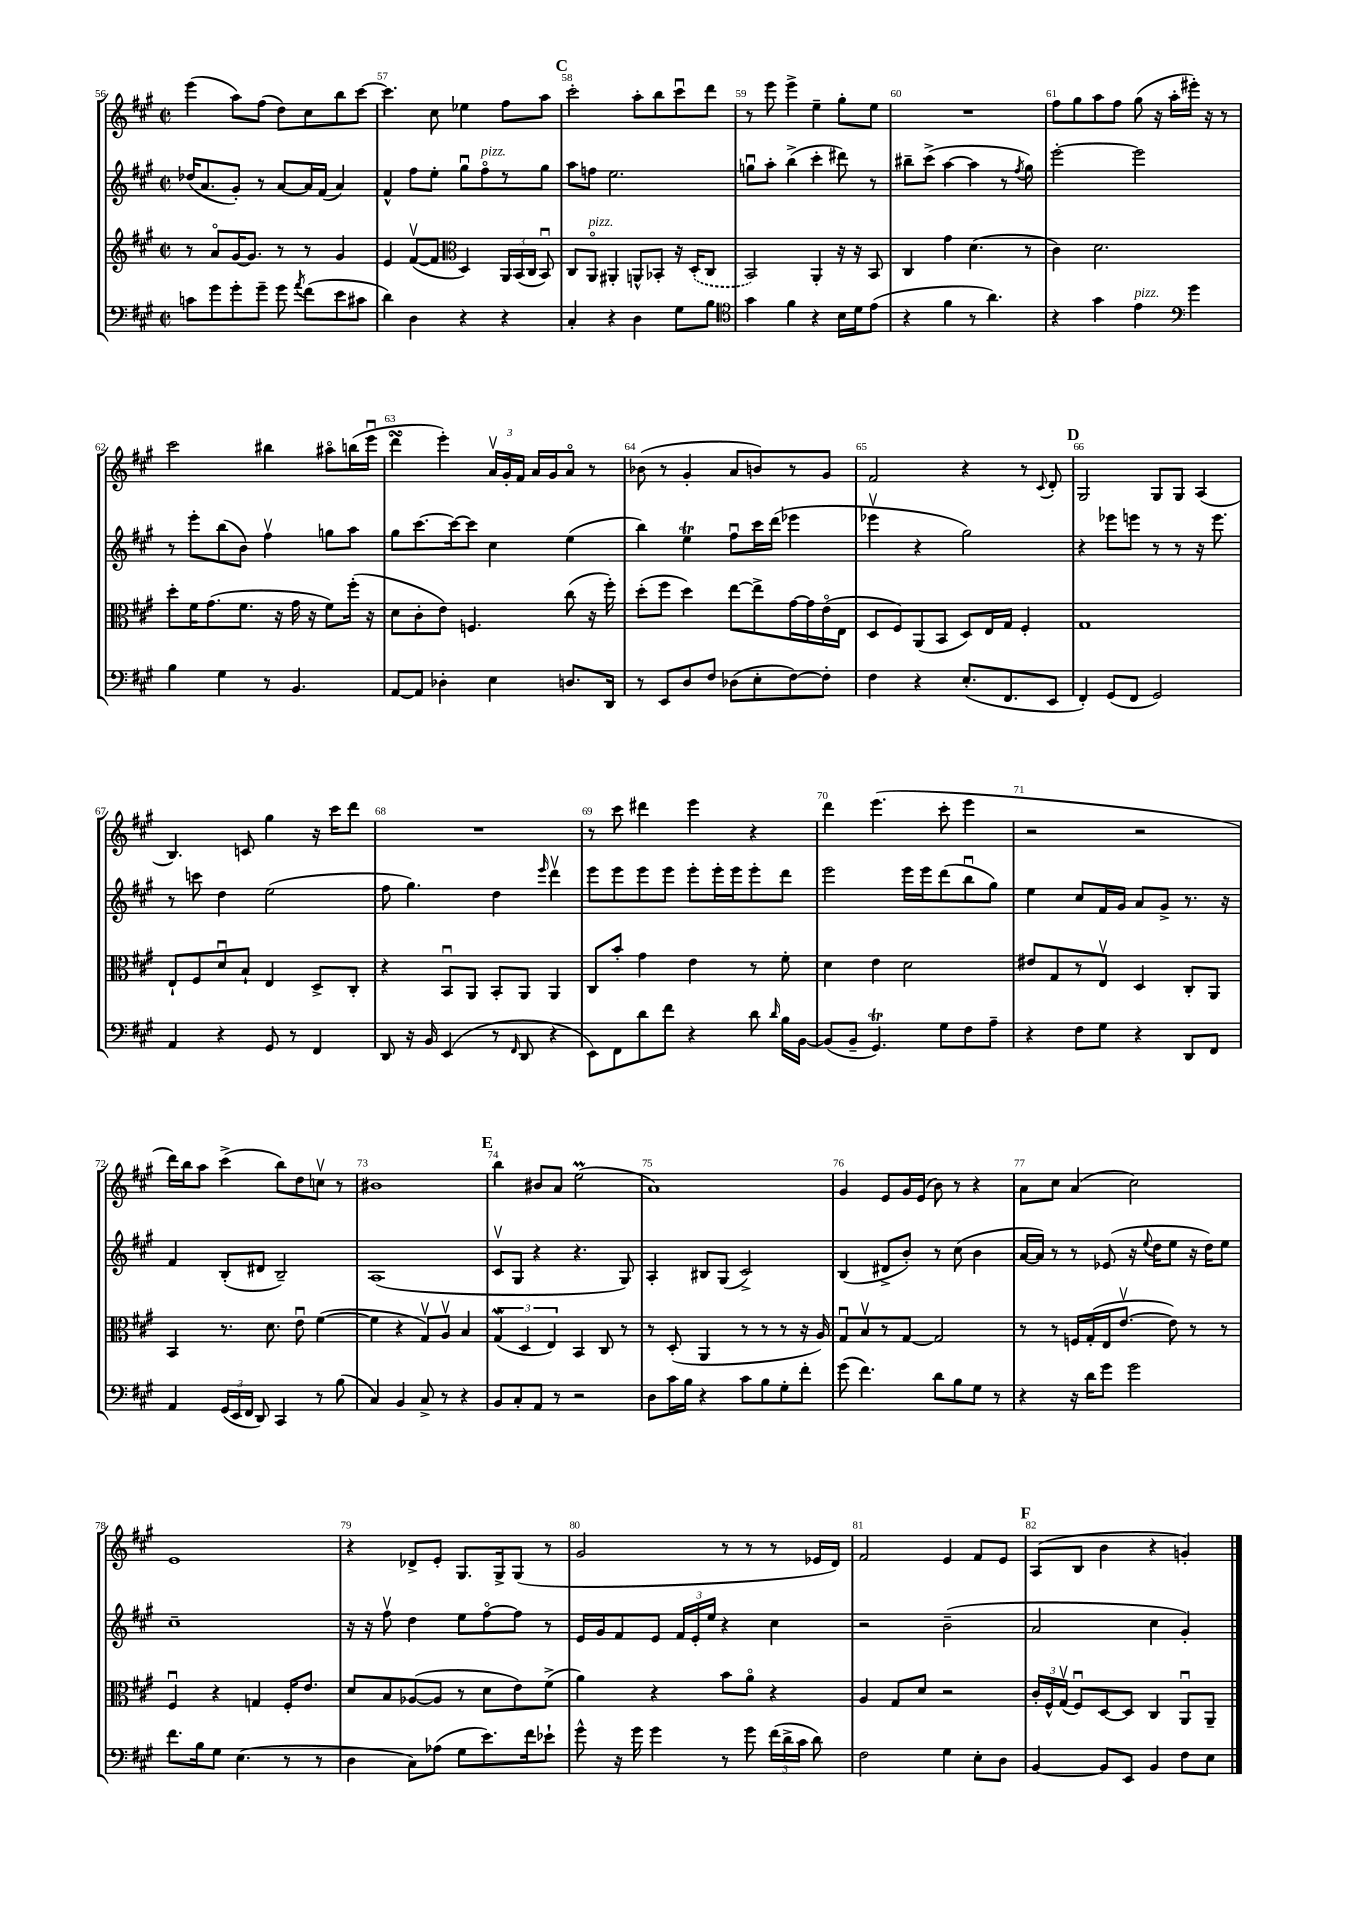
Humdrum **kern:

**kern	**kern	**kern	**kern
*staff4	*staff3	*staff2	*staff1
*clefF4	*clefG2	*clefG2	*clefG2
*k[f#c#g#]	*k[f#c#g#]	*k[f#c#g#]	*k[f#c#g#]
*M2/2	*M2/2	*M2/2	*M2/2
*met(c|)	*met(c|)	*met(c|)	*met(c|)
8c\L	8r	(16dd-/LK	(4eee\
.	.	8.a/	.
8g#\	8ao/L	.	.
8g#'\	[16g#/K	8g#'/J)	8aa\L)
.	8.g#/]J	.	.
8g#~\J	.	8r	(8ff#\J
8g#\	8r	[8a/L	8dd\L)
8qa/	.	.	.
(8f#\L	8r	16a/]L	8cc#\
.	.	(16f#/JJ	.
8e\	4g#/	4a/)	8bb\
8c#\J	.	.	[8ccc#\J
=	=	=	=
4d\)	4e/	4f#^^/	4.ccc#\]
4D\	([8f#v/L	8ff#\L	.
.	8f#/]J	8ee'\J	8cc#\
*	*clefC3	*	*
4r	4D/)	8gg#u\L	4ee-\
.	.	8ff#o\	.
4r	24AA/LL	8r	8ff#\L
.	(24BB/	.	.
.	24C#/JJ	.	.
.	8BBu/)	8gg#\J	8aa\J
=	=	=	=
4C#'/	8C#/L	8aa\L	2ccc#'\
.	8AAo/J	8ff\J	.
4r	4AA#'/	2.ee\	.
4D\	8AA^^/L	.	8aa'\L
.	8BB-'/J	.	8bb\
8G#\L	16r	.	8ccc#u\
.	(16D'/LK	.	.
8B\J	8C#/J	.	8ddd\J
=	=	=	=
*clefC4	*	*	*
4g#\	2BB/)	8ggu\L	8r
.	.	8aa'\J	8eee\
4f#\	.	(4bb^\	4eee^\
4r	4AA'/	4ccc#'\	4ee~\
16B\LL	16r	8ddd#\)	8gg#'\L
16d\J	16r	.	.
(8e\J	8BB/	8r	8ee\J
=	=	=	=
4r	4C#/	8bb#~\L	1r
.	.	(8ccc#^\J	.
4f#\	4g#\	[4aa\	.
8r	(4.d\	4aa\]	.
4.a\)	.	.	.
.	.	8r	.
.	.	8qff#/	.
.	8r	8gg#\)	.
=	=	=	=
4r	4c#\)	[2eee'\	8ff#\L
.	.	.	8gg#\
4g#\	2.d\	.	8aa\
.	.	.	8ff#\J
4e\	.	2eee\]	(8gg#\
.	.	.	16r
.	.	.	16aa'\LL
*clefF4	*	*	*
4g#\	.	.	16eee#'\JJ)
.	.	.	16r
.	.	.	8r
=	=	=	=
4B\	8dd'\L	8r	2ccc#\
.	16f#\K	8eee'\L	.
.	(8.g#\	.	.
4G#\	.	(8bb\	.
.	8.f#\J	8b\J)	.
8r	.	4ff#v\	4bb#\
.	16r	.	.
4.BB/	16g#\	.	.
.	16r	.	.
.	8f#\L)	8gg\L	8aa#o\L
.	(16ff#'\Jk	8aa\J	(16bb\L
.	16r	.	16eeeu\JJ
=	=	=	=
[8AA/L	8d\L	8gg#\L	4ddd\
8AA/]J	8c#'\	[8.ccc#\	.
4D-'\	8e\J)	.	4eee'\)
.	.	16ccc#\_k	.
.	4.F/	8ccc#\]J	.
4E\	.	4cc#\	24av/LL
.	.	.	24g#'/
.	.	.	24f#/JJ
.	.	.	16a/LL
.	.	.	16g#/J
8.D/L	(8cc#\	(4ee\	8ao/J
.	16r	.	8r
16DD/Jk	16ff#'\)	.	.
=	=	=	=
8r	(8dd'\L	4bb\)	(8b-\
8EE/L	8ff#\J	.	8r
8D/	4dd\)	4ee\	4g#'/
8F#/J	.	.	.
(8D-\L	[8ee\L	8ff#u\L	8a/L
8E'\	8ee^\]	16ccc#\L	8b/)
.	.	(16ddd\JJ	.
[8F#\)	[16g#\L	4eee-\	8r
.	16g#\]	.	.
8F#'\]J	(16eo\	.	8g#/J
.	16E\JJ	.	.
=	=	=	=
4F#\	8D/L	4eee-v\	2f#/
.	8F#/)	.	.
4r	(8AA/	4r	.
.	8BB/J	.	.
(8.E'/L	8D/L)	2gg#\)	4r
.	16E/L	.	.
8.FF#/	16G#/JJ	.	.
.	4F#'/	.	8r
.	.	.	8qqc#/
8EE/J	.	.	8d'/
=	=	=	=
4FF#'/)	1G#	4r	2G#/
(8GG#/L	.	8eee-\L	.
8FF#/J	.	8eee\J	.
2GG#/)	.	8r	8G#/L
.	.	8r	8G#/J
.	.	16r	(4A/
.	.	8.eee\	.
=	=	=	=
4AA/	8E`/L	8r	4.B/)
.	8F#/	8ccc\	.
4r	8du/	4dd\	.
.	8B`/J	.	8c/
8GG#/	4E/	(2ee\	4gg#\
8r	.	.	.
4FF#/	8D^/L	.	16r
.	.	.	16ccc#\LK
.	8C#'/J	.	8ddd\J
=	=	=	=
8DD/	4r	8ff#\	1r
16r	.	4.gg#\)	.
16BB/	.	.	.
(4EE/	8BBu/L	.	.
.	8AA/J	.	.
8r	8BB'/L	4dd\	.
16qqFF#/	.	.	.
8DD/	8AA/J	.	.
.	.	16qqeee/	.
4r	4AA/	4dddv\	.
=	=	=	=
8EE\L)	8C#/L	8eee\L	8r
8FF#\	8b'/J	8eee\	8ccc#\
8d\	4g#\	8eee\	4ddd#\
8f#\J	.	8eee\J	.
4r	4e\	8eee'\L	4eee\
.	.	16eee'\L	.
.	.	16eee\J	.
8d\	8r	8eee'\	4r
16qqd/	.	.	.
16B\LL	8f#'\	8ddd\J	.
[16BB\JJ	.	.	.
=	=	=	=
(8BB/]L	4d\	2eee\	4ddd\
8BB~/J	.	.	.
4.GG#/)	4e\	.	(4.eee\
.	2d\	16eee\LL	.
.	.	16eee\J	.
8G#\L	.	(8ddd\	8ccc#'\
8F#\	.	8bbu\	4eee\
8A~\J	.	8gg#\J)	.
=	=	=	=
4r	8e#/L	4ee\	2r
.	8G#/	.	.
8F#\L	8r	8cc#/L	.
8G#\J	8Ev/J	16f#/L	.
.	.	16g#/JJ	.
4r	4D/	8a/L	2r
.	.	8g#^/J	.
8DD/L	8C#'/L	8.r	.
8FF#/J	8AA/J	.	.
.	.	16r	.
=	=	=	=
4AA/	4BB/	4f#/	16ddd\LL)
.	.	.	16bb\J
.	.	.	8aa\J
(24GG#/LL	8.r	(8B'/L	(4ccc#^\
24EE/	.	.	.
24FF#/JJ	.	.	.
8DD/)	.	8d#/J	.
.	8.d\	.	.
4CC#/	.	2B~/)	8bb\L)
.	8eu\	.	8dd\
8r	([4f#\	.	8ccv\J
(8B\	.	.	8r
=	=	=	=
4C#/)	4f#\]	(1A	1b#
4BB/	4r	.	.
8C#^/	8G#v/L)	.	.
8r	8Av/J	.	.
4r	4B/	.	.
=	=	=	=
8BB/L	(6G#/	8c#v/L	4bb\
8C#'/	.	8G#/J	.
.	6D/	.	.
8AA/J	.	4r	8b#/L
.	6E/)	.	.
8r	.	.	8a/J
2r	4BB/	4.r	(2ee\
.	8C#/	.	.
.	8r	8G#/)	.
=	=	=	=
8D\L	8r	4A'/	1a)
16c#\L	(8D'/	.	.
16B\JJ	.	.	.
4r	4AA/	8B#/L	.
.	.	(8G#/J	.
8c#\L	8r	2c#^/)	.
8B\	8r	.	.
8G#'\	8r	.	.
8f#'\J	16r	.	.
.	16A/)	.	.
=	=	=	=
(8g#\	8G#u/L	(4B/	4g#/
4.f#\)	8Bv/	.	.
.	8r	8d#^/L	8e/L
.	[8G#/J	8b'/J)	16g#/L
.	.	.	(16e/JJ
8d\L	2G#/]	8r	8b\)
8B\	.	(8cc#\	8r
8G#\J	.	4b\	4r
8r	.	.	.
=	=	=	=
4r	8r	[16a/LL	8a\L
.	.	16a/]JJ)	.
.	8r	8r	8cc#\J
16r	16F/LL	8r	(4a/
16d\LK	(16G#'/	.	.
8g#\J	16E/J	(8e-/	.
.	[8.ev/J	.	.
2g#\	.	16r	2cc#\)
.	.	8qqee/	.
.	.	16dd\LK	.
.	8e\])	8ee\J	.
.	8r	16r	.
.	.	16dd\LK)	.
.	8r	8ee\J	.
=	=	=	=
8.f#\L	4F#u/	1cc#~	1e
16B\k	.	.	.
8G#\J	4r	.	.
(4.E\	.	.	.
.	4G/	.	.
8r	16F#'/LK	.	.
.	8.e/J	.	.
8r	.	.	.
=	=	=	=
4D\	8d/L	16r	4r
.	.	16r	.
.	8B/	8ff#v\	.
8C#\L)	([8A-/	4dd\	8d-^/L
(8A-\J	8A-/]J	.	8e'/J
8G#\L	8r	8ee\L	8.G#/L
8.e\)	8d\L	[8ff#o\	.
.	.	.	16G#^/k
.	8e\)	8ff#\]J	(8G#/J
16f#\k	.	.	.
8e-`\J	(8f#^\J	8r	8r
=	=	=	=
8g#^^\	4a\)	16e/LL	2g#/
.	.	16g#/J	.
16r	.	8f#/	.
16g#\	.	.	.
4g#\	4r	8e/J	.
.	.	24f#/LL	.
.	.	24e'/	.
.	.	24ee/JJ	.
8r	8b\L	4r	8r
8g#\	8ao\J	.	8r
(24f#\LL	4r	4cc#\	8r
24d^\	.	.	.
24c#\JJ	.	.	.
8d\)	.	.	16e-/LL
.	.	.	16d/JJ)
=	=	=	=
2F#\	4A/	2r	2f#/
.	8G#/L	.	.
.	8d/J	.	.
4G#\	2r	(2b~\	4e/
8E'\L	.	.	8f#/L
8D\J	.	.	8e/J
=	=	=	=
[4BB/	24c#'/LL	2a/	(8A/L
.	24F#^^/	.	.
.	(24G#v/JJ	.	.
.	8F#u/L)	.	8B/J
8BB/]L	[8D/	.	4b\
8EE/J	8D/]J	.	.
4BB/	4C#/	4cc#\	4r
8F#\L	8AAu/L	4g#'/)	4g'/)
8E\J	8AA~/J	.	.
==	==	==	==
*-	*-	*-	*-
